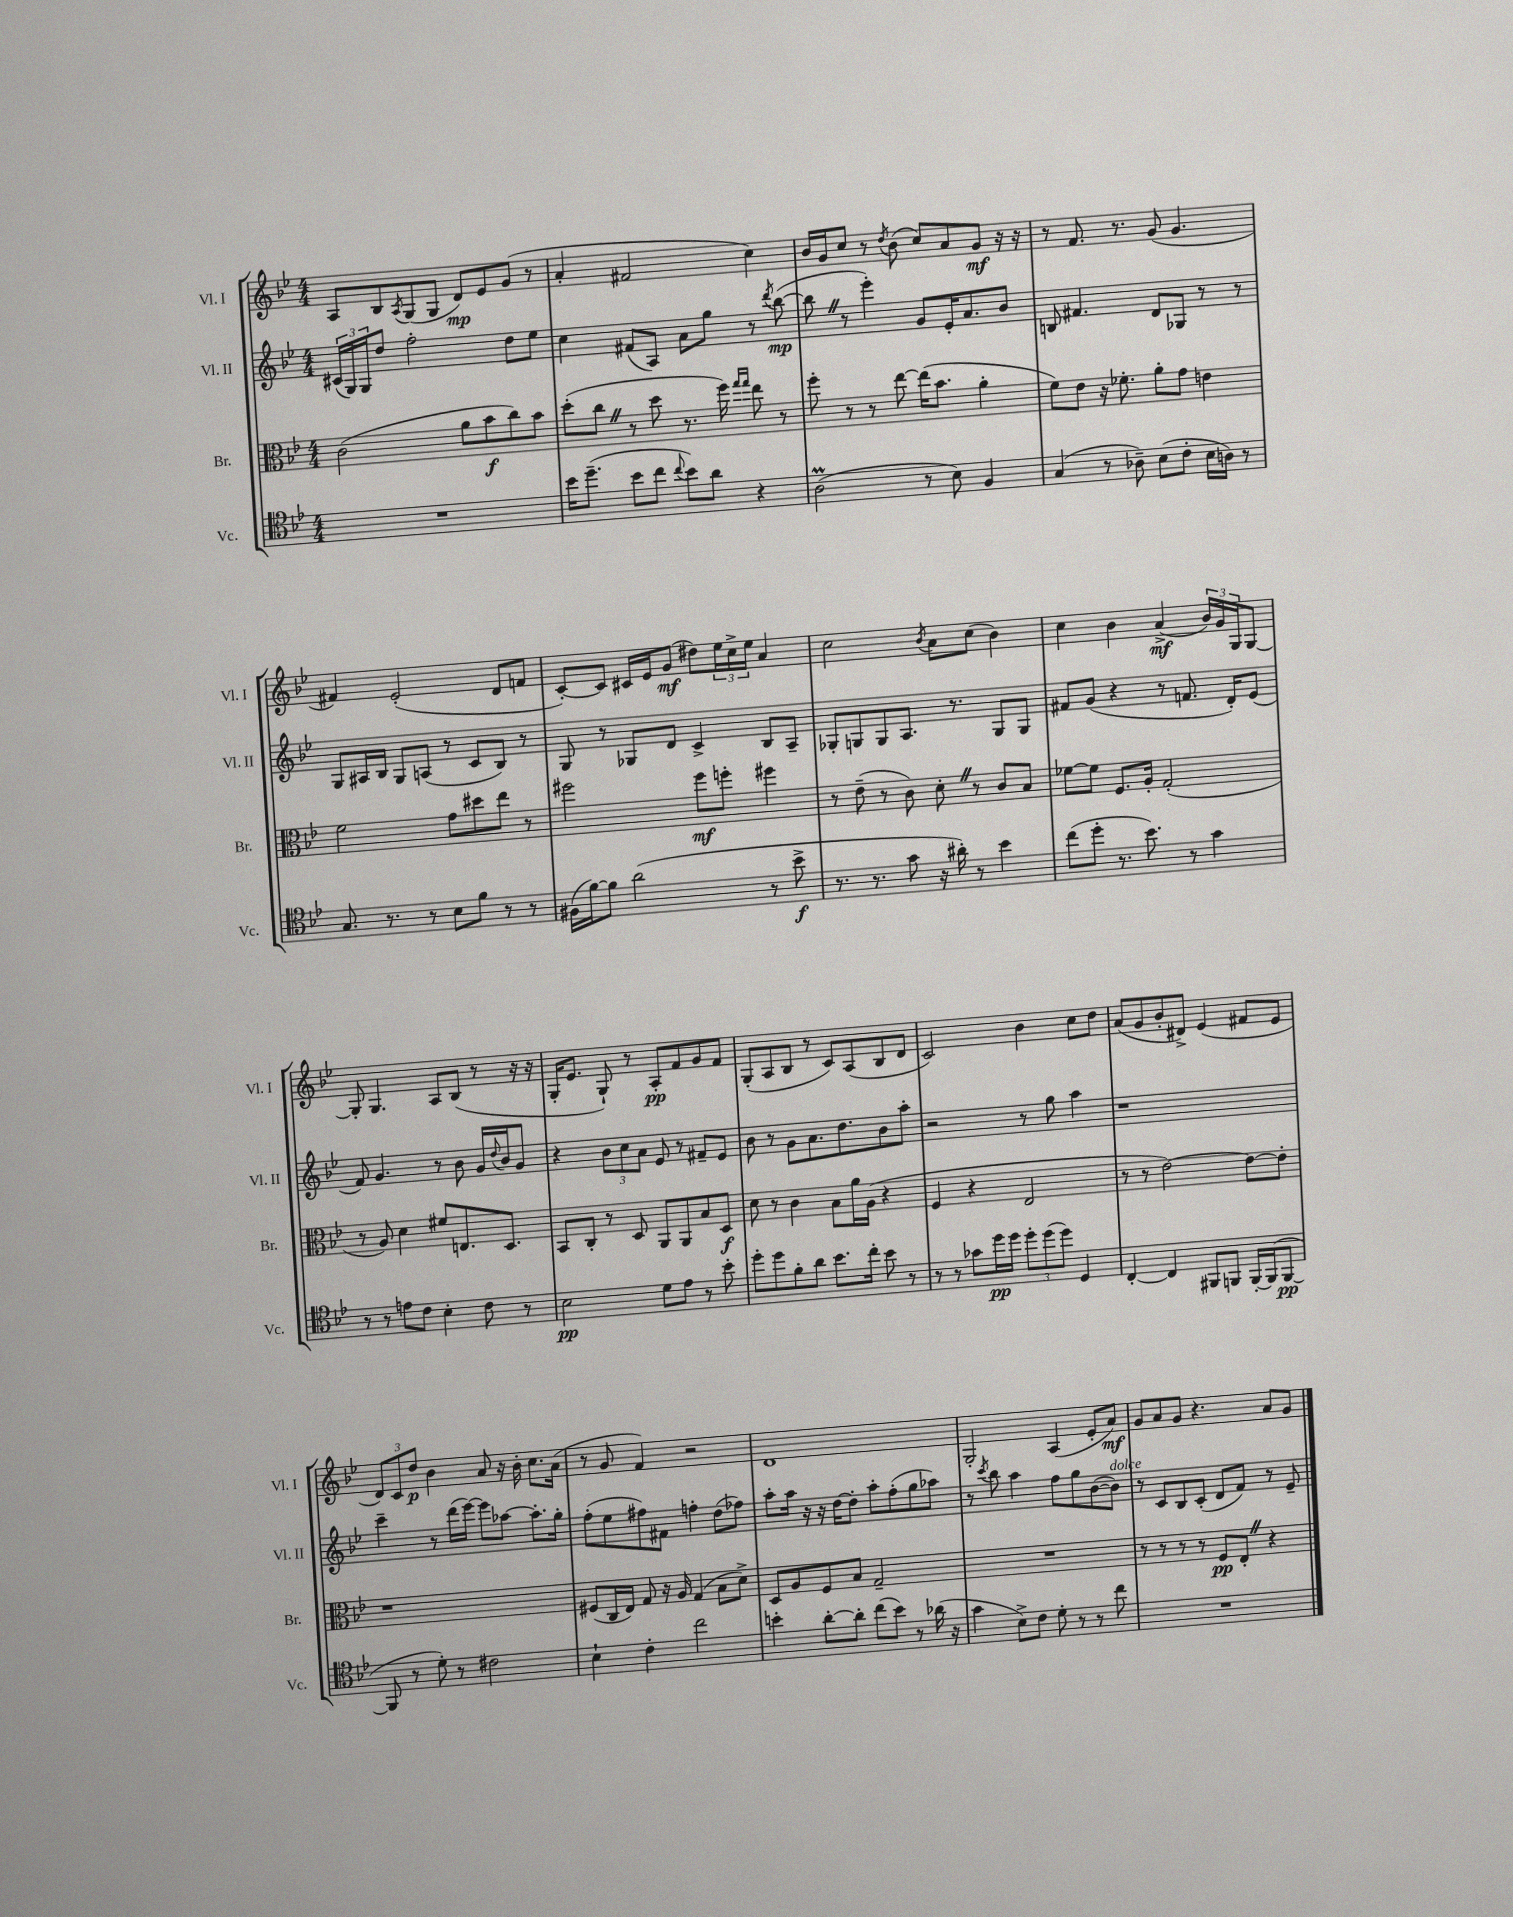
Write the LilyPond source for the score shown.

<<
\new StaffGroup <<
\new Staff = "s0" \with { instrumentName = "Vl. I" shortInstrumentName = "Vl. I" } {
    \clef treble \key bes \major \numericTimeSignature \time 4/4
    a8 bes8 \acciaccatura { a8 } g8( g8 d'8\mp) ees'8 g'8( r8 |
    a'4-. fis'2 c''4) |
    bes'16 g'16 c''8 r8 \acciaccatura { d''8 } bes'8( c''8) a'8 g'8\mf r16 r16 |
    r8 f'8. r8. g'8( g'4. |
    fis'4) ees'2-.( d'8 f'8 |
    c'8~-.) c'8 cis'16 ees'16 g'8\mf( dis''8) \tuplet 3/2 { ees''16 c''16-> ees''16 } a'4 |
    c''2 \acciaccatura { bes'8 } a'8 c''8( bes'4) |
    c''4 bes'4 a'4->\mf( \tuplet 3/2 { bes'16) g'16 g16 } g8~ |
    g8-. g4. a8 bes8( r8 r16 r16 |
    g16-. ees'8. g8-!) r8 a8-.\pp f'8 g'8 f'8 |
    g8-.( a8 bes8 r8 c'8) a8( bes8 d'8 |
    c'2) bes'4 c''8 d''8 |
    a'8( g'8 bes'8-. dis'8->) ees'4( fis'8 ees'8 |
    \tuplet 3/2 { d'8) c'8 d''8\p } bes'4 a'8 r16 bes'16-. c''8. a'16( |
    r8 g'8 f'4) r2 |
    d'1 |
    g2-. a4( ees'8-. a'8\mf) |
    g'8 a'8 g'8 r4. a'8 g'8 \bar "|." |
}
\new Staff = "s1" \with { instrumentName = "Vl. II" shortInstrumentName = "Vl. II" } {
    \clef treble \key bes \major \numericTimeSignature \time 4/4
    \tuplet 3/2 { cis'16( g16) g16 } d''8 f''2-. d''8 ees''8 |
    c''4 fis'8( a8) a'8 g''8 r8 \acciaccatura { d'''8 } bes''8~\mp( |
    bes''8 \once \override BreathingSign.text = \markup { \musicglyph "scripts.caesura.straight" } \breathe r8 ees'''4-.) g'8 ees'16-. a'8. bes'8 |
    b8 fis'4. d'8 ges8 r8 r8 |
    g8 ais16 bes16 g8 a8( r8 c'8 bes8) r8 |
    g8 r8 ges8 d'8 c'4-> bes8 a8-- |
    ges8-. g8 g8 a8. r8. g8 g8 |
    fis'8 g'8( r4 r8 f'8. d'16-.) ees'8( |
    f'8) g'4. r8 bes'8 g'16 \appoggiatura { d''8 } bes'16 g'8 |
    r4 \tuplet 3/2 { bes'8 c''8 a'8 } ees'8 r8 fis'8-- ees'8 |
    bes'8 r8 g'8 a'8. d''8. bes'8 a''8-. |
    r2 r8 g''8 a''4 |
    r1 |
    c'''4-- r8 d'''16( ees'''16~) ees'''8 aes''8~ aes''8.-. g''16-. |
    f''8-.( ees''8 fis''8) fis'8 f''4-. d''8( fes''8) |
    a''8-. a''16 r16 r16 d''16~ d''8-. a''8-. f''8-.( g''8 aes''8) |
    r8 \acciaccatura { c'''8 } bes''8 a''4 f''8 g''8 bes'8~( bes'8^\markup { \italic "dolce" }) |
    r8 c'8 bes8 c'8-.( d'8 f'8) r8 ees'8-- \bar "|." |
}
\new Staff = "s2" \with { instrumentName = "Br." shortInstrumentName = "Br." } {
    \clef alto \key bes \major \numericTimeSignature \time 4/4
    c'2( a'8 bes'8\f c''8) bes'8 |
    d''8-.( c''8 \once \override BreathingSign.text = \markup { \musicglyph "scripts.caesura.straight" } \breathe r8 d''8 r8. f''16) \grace { g''16 g''16 } ees''8 r8 |
    f''8-. r8 r8 ees''8~ ees''16( bes'8. a'4-. |
    f'8) ees'8 r16 fes'8.-. a'8-. g'8 e'4 |
    f'2 g'8 dis''8 ees''8 r8 |
    fis''2 fis''8\mf f''8-. fis''4 |
    r8 ees'8--( r8 c'8) d'8-. \once \override BreathingSign.text = \markup { \musicglyph "scripts.caesura.straight" } \breathe r8 c'8 bes8 |
    fes'8~ fes'8 f8. a16-. g2-.( |
    r8 a8) d'4 fis'8 e8. d8. |
    bes,8 c8-. r8 d8 a,8 a,8 bes8 d8\f |
    d'8 r8 c'4 bes8 a'16 a16( r4 |
    f4 r4 ees2 |
    r8 r8 ees'2~) ees'8~ ees'8-. |
    r1 |
    fis8( c16 ees16) g8 r16 a16 g4( bes8 d'8->) |
    d8 a8 f8 bes8 g2-- |
    R1 |
    r8 r8 r8 r8 f8\pp ees8-. \once \override BreathingSign.text = \markup { \musicglyph "scripts.caesura.straight" } \breathe r4 \bar "|." |
}
\new Staff = "s3" \with { instrumentName = "Vc." shortInstrumentName = "Vc." } {
    \clef tenor \key bes \major \numericTimeSignature \time 4/4
    R1 |
    bes'16 d''8.--( bes'8 c''8 \appoggiatura { c''8 } bes'8) a'8 r4 |
    a2\prall( r8 bes8) f4 |
    g4( r8 aes8--) bes8( c'8-. bes16 a16) r8 |
    g8. r8. r8 bes8 f'8 r8 r8 |
    fis16( f'16~) f'8 a'2( r8 bes'8->\f |
    r8. r8. g'8 r16 ais'16-.) r8 bes'4 |
    c''8( d''8-. r8. bes'8.) r8 g'4 |
    r8 r8 e'8 c'8 bes4-. c'8 r8 |
    bes2\pp d'8 ees'8 r8 bes'8-. |
    d''8-. d''8 f'8-. a'8 bes'8. c''16-. bes'8 r8 |
    r8 r8 ges'8 d''16\pp d''16 \tuplet 3/2 { d''8-. d''8( d''8) } d4 |
    c4~-. c4 fis,8 f,8 f,16~-. f,16( f,8~\pp |
    f,8 r8 d'8-.) r8 cis'2 |
    bes4-! c'4-. c''2 |
    b'4-. a'8~-. a'8-. c''8( b'8) r8 aes'16( r16 |
    g'4 bes8->) c'8 d'8-. r8 r8 c''8 |
    R1 \bar "|." |
}
>>
>>
\layout { \context { \Score \remove "Bar_number_engraver" } }
